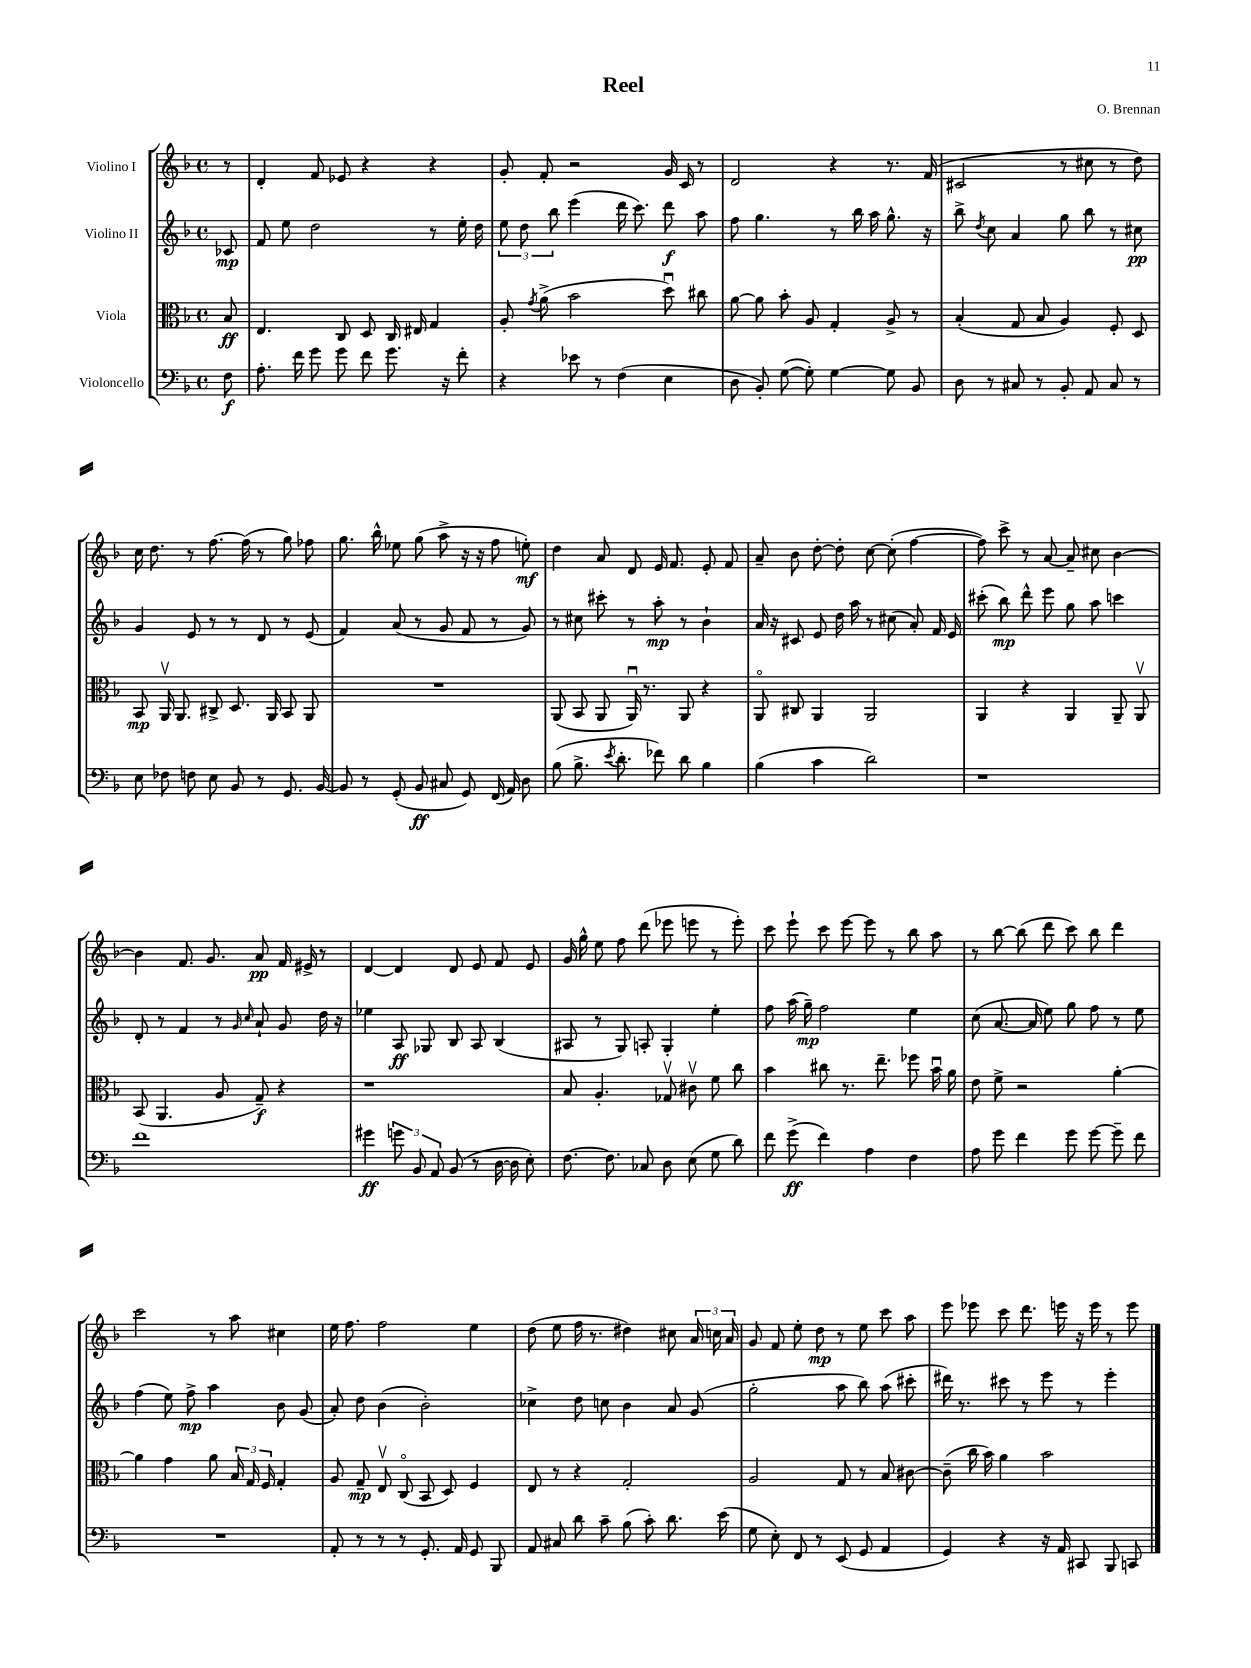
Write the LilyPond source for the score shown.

\header { title = "Reel" composer = "O. Brennan" }
<<
\new StaffGroup <<
\new Staff = "s0" \with { instrumentName = "Violino I" } {
    \clef treble \key f \major \defaultTimeSignature \time 4/4 \partial 8
    \autoBeamOff r8 |
    d'4-. f'8 ees'8 r4 r4 |
    g'8-. f'8-. r2 g'16 c'16 r8 |
    d'2 r4 r8. f'16( |
    cis'2 r8 cis''8 r8 d''8) |
    c''16 d''8. r8 f''8.~ f''16( r8 g''8) fes''8 |
    g''8. bes''16-^ ees''8 g''8( a''8-> r16 r16 f''8 e''8-.\mf) |
    d''4 a'8 d'8 e'16 f'8. e'8-. f'8 |
    a'8-- bes'8 d''8~-. d''8-. c''8~ c''8-.( f''4~ |
    f''8) c'''8-> r8 a'8~ a'8-- cis''8 bes'4~ |
    bes'4 f'8. g'8. a'8\pp f'16 eis'16-> r8 |
    d'4~ d'4 d'8 e'8 f'8 e'8 |
    g'16 g''16-^ e''8 f''8 d'''8( ees'''8 e'''8 r8 e'''8-.) |
    c'''8 e'''8-! c'''8 e'''8~ e'''8 r8 bes''8 a''8 |
    r8 bes''8~ bes''8( d'''8 c'''8) bes''8 d'''4 |
    c'''2 r8 a''8 cis''4 |
    e''16 f''8. f''2 e''4 |
    d''8( e''8 f''16 r8. dis''4) cis''8 \tuplet 3/2 { a'16 c''16 a'16 } |
    g'8 f'8 e''8-. d''8\mp r8 e''8 c'''8 a''8 |
    e'''8 ees'''8 c'''8 d'''8. e'''16 r16 e'''16 r8 e'''8 \bar "|." |
}
\new Staff = "s1" \with { instrumentName = "Violino II" } {
    \clef treble \key f \major \defaultTimeSignature \time 4/4 \partial 8
    \autoBeamOff ces'8\mp |
    f'8 e''8 d''2 r8 e''16-. d''16 |
    \tuplet 3/2 { e''8 d''8 bes''8 } e'''4( d'''16 c'''8.) d'''8\f a''8 |
    f''8 g''4. r8 bes''16 a''16 g''8.-^ r16 |
    bes''8-> \acciaccatura { d''8 } c''8 a'4 g''8 bes''8 r8 cis''8\pp |
    g'4 e'8 r8 r8 d'8 r8 e'8( |
    f'4) a'8( r8 g'8 f'8 r8 g'8) |
    r8 cis''8 cis'''8-. r8 a''8-.\mp r8 bes'4-! |
    a'16 r16 cis'8 e'8 d''16 a''16 r8 cis''8( a'8-.) f'16 e'16 |
    cis'''8-.( bes''8\mp) d'''8-^ e'''8 g''8 a''8 c'''4 |
    d'8-. r8 f'4 r8 \grace { g'16 c''16 } a'8-! g'8 d''16 r16 |
    ees''4 a8\ff ges8 bes8 a8 bes4( |
    ais8 r8 g8) a8-. g4-. e''4-. |
    f''8 a''16( g''16--\mp) f''2 e''4 |
    c''8( a'8.~ a'16 e''8) g''8 f''8 r8 e''8 |
    f''4( e''8) f''8->\mp a''4 bes'8 g'8( |
    a'8-.) d''8 bes'4( bes'2-.) |
    ces''4-> d''8 c''8 bes'4 a'8 g'8( |
    g''2-. a''8 bes''8) a''8( cis'''8-. |
    dis'''16) r8. cis'''8 r8 e'''8 r8 e'''4-. \bar "|." |
}
\new Staff = "s2" \with { instrumentName = "Viola" } {
    \clef alto \key f \major \defaultTimeSignature \time 4/4 \partial 8
    \autoBeamOff bes8\ff |
    e4. c8 d8 c16 eis16 g4 |
    a8-. \acciaccatura { g'8 } a'8->( bes'2 d''8\downbow) cis''8 |
    a'8~ a'8 bes'8-. a8 g4-. a8-> r8 |
    bes4-.( g8 bes8 a4) f8-. d8 |
    bes,8\mp a,16\upbow a,8. cis8-> d8. a,16 bes,8 a,8 |
    R1 |
    a,8( bes,8 a,8 a,16\downbow) r8. a,8 r4 |
    a,8\flageolet cis8 a,4 a,2 |
    a,4 r4 a,4 a,8-- a,8\upbow |
    bes,8( a,4. a8 g8--\f) r4 |
    r1 |
    bes8 a4.-. ges8\upbow cis'8\upbow f'8 c''8 |
    bes'4 cis''8 r8. e''8.-- fes''8 bes'16\downbow a'16 |
    e'8 f'8-> r2 a'4~-. |
    a'4 g'4 a'8 \tuplet 3/2 { bes16 g16 f16 } g4-. |
    a8 g8--\mp e8\upbow c8\flageolet( bes,8 d8) f4 |
    e8 r8 r4 g2-. |
    a2 g8 r8 bes8 cis'8~ |
    cis'8--( c''16 bes'16) a'4 bes'2 \bar "|." |
}
\new Staff = "s3" \with { instrumentName = "Violoncello" } {
    \clef bass \key f \major \defaultTimeSignature \time 4/4 \partial 8
    \autoBeamOff f8\f |
    a8.-. f'16 g'8 g'8 f'8 g'8. r16 f'8-. |
    r4 ees'8 r8 f4( e4 |
    d8 bes,8-.) g8~( g8-.) g4~ g8 bes,8 |
    d8 r8 cis8 r8 bes,8-. a,8 cis8 r8 |
    e8 fes8 f8 e8 bes,8 r8 g,8. bes,16~ |
    bes,8 r8 g,8-.( bes,8\ff cis8 g,8) f,16( a,16) d8 |
    bes8( bes8.-> \acciaccatura { e'8 } d'8.-. fes'8) d'8 bes4 |
    bes4( c'4 d'2) |
    r1 |
    f'1 |
    gis'4\ff \tuplet 3/2 { g'8 bes,8 a,8 } bes,8( r8 d16~ d16 e8-.) |
    f8.~ f8. ces8 d8 e8( g8 d'8) |
    f'8 g'8->\ff( f'4) a4 f4 |
    a8 g'8 f'4 g'8 g'8~ g'8-- f'8 |
    R1 |
    a,8-. r8 r8 r8 g,8.-. a,16 g,8 bes,,8 |
    a,8 cis8 d'8 c'8-- bes8( c'8-.) d'8. e'16( |
    g8 e8-.) f,8 r8 e,8( g,8 a,4 |
    g,4) r4 r16 a,16 cis,8 bes,,8 c,8 \bar "|." |
}
>>
>>
\layout { \context { \Score \remove "Bar_number_engraver" } }
